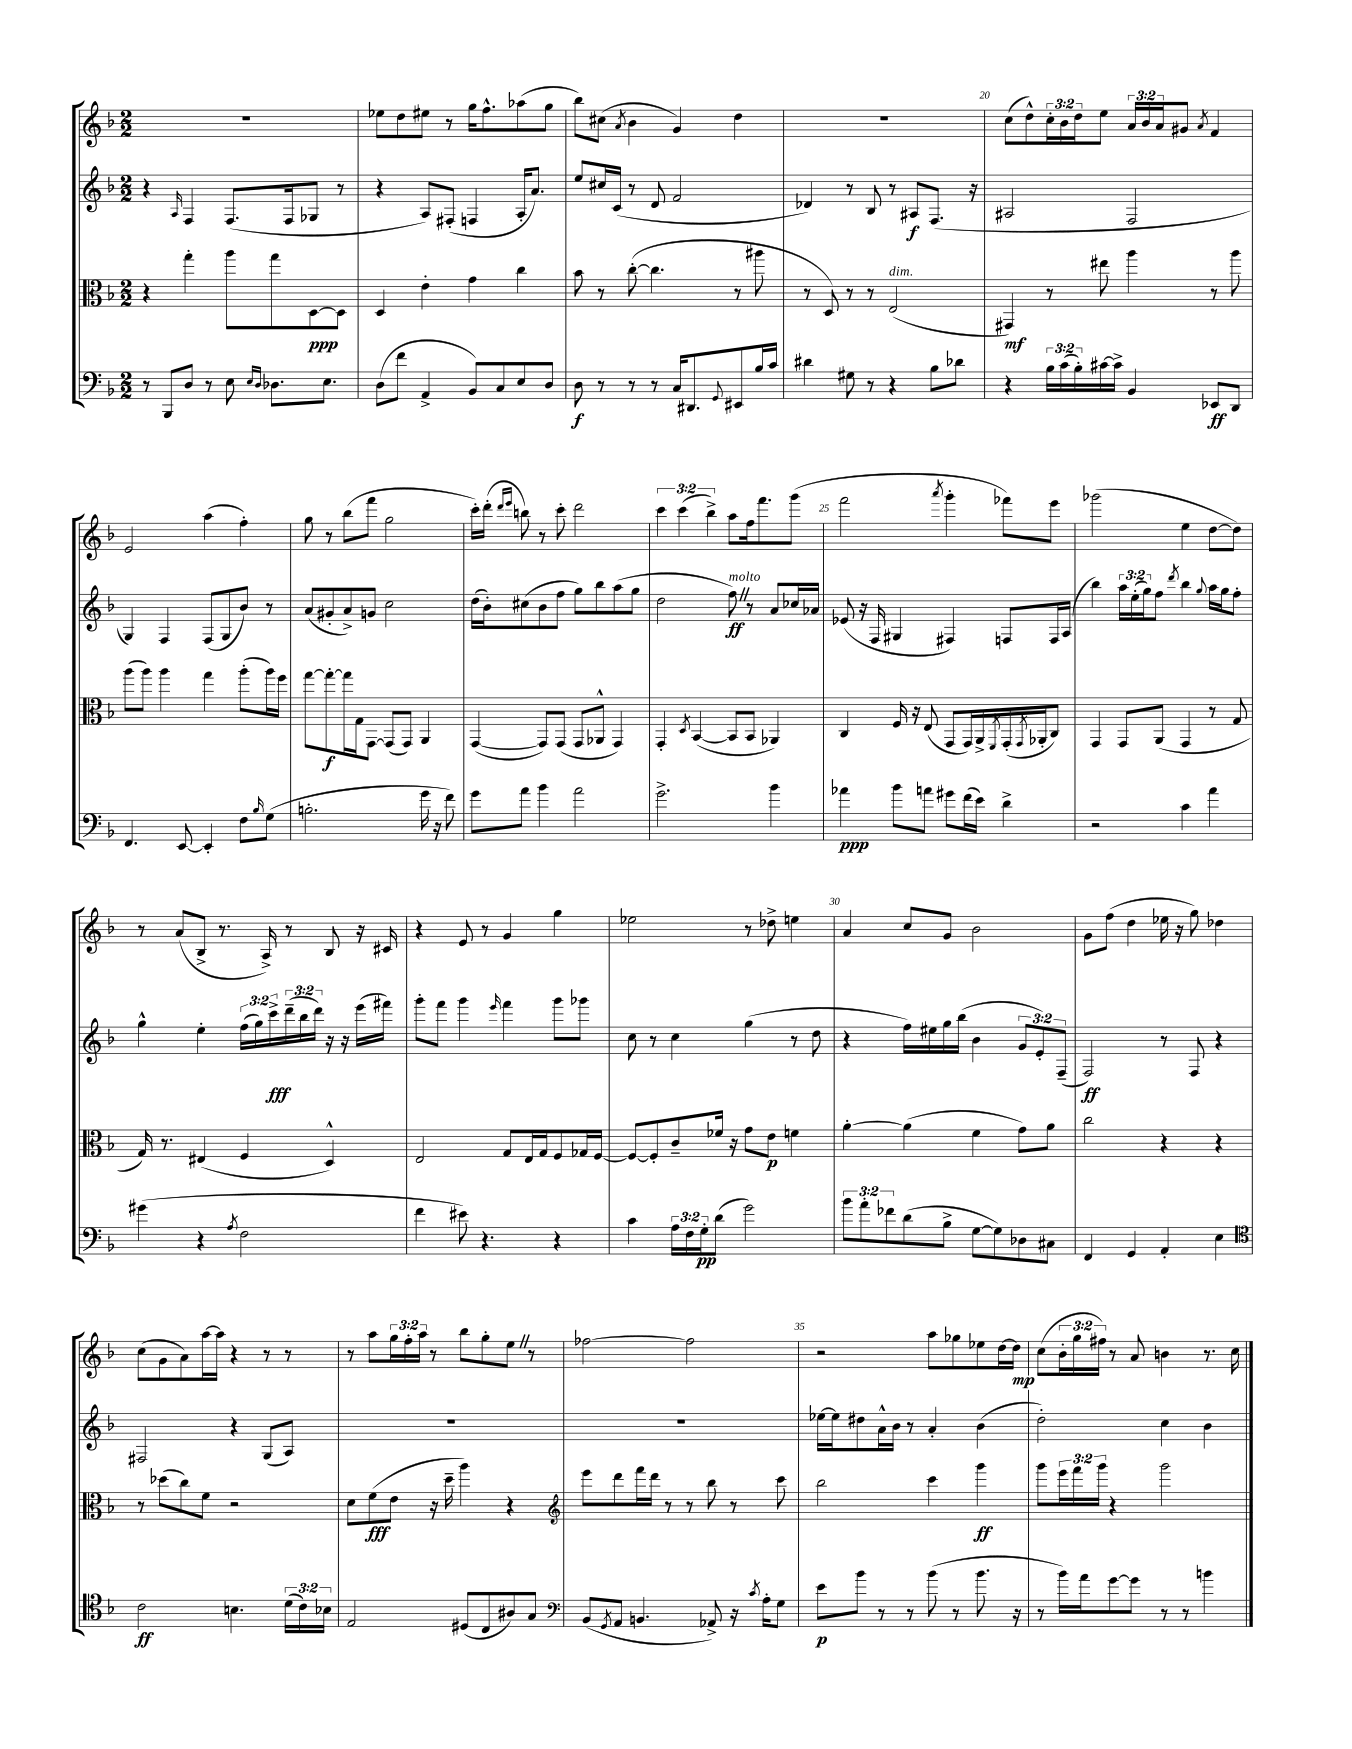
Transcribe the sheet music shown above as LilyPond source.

<<
\new StaffGroup <<
\new Staff = "s0" {
    \clef treble \key f \major \numericTimeSignature \time 2/2 \override Staff.TupletNumber.text = #tuplet-number::calc-fraction-text
    R1 |
    ees''8 d''8 eis''8 r8 g''16 f''8.-^ aes''8( g''8 |
    bes''8) cis''8( \acciaccatura { a'8 } bes'4 g'4) d''4 |
    R1 |
    c''8( d''8-^) \tuplet 3/2 { c''16-. bes'16 d''16 } e''8 \tuplet 3/2 { a'16 bes'16 a'16 } gis'8 \acciaccatura { a'8 } f'4 |
    e'2 a''4( f''4-.) |
    g''8 r8 bes''8( f'''8 g''2 |
    c'''16-.) d'''16-.( \grace { d'''16 e'''16 } b''8) r8 c'''8-. d'''2 |
    \tuplet 3/2 { c'''4 c'''4( bes''4->) } a''8 f''16 f'''8. g'''8( |
    f'''2 \acciaccatura { a'''8 } g'''4-. fes'''8) e'''8 |
    ges'''2( e''4 d''8~ d''8) |
    r8 a'8( bes8-> r8. a16->) r8 bes8 r16 cis'16 |
    r4 e'8 r8 g'4 g''4 |
    ees''2 r8 des''8-> e''4 |
    a'4 c''8 g'8 bes'2 |
    g'8 f''8( d''4 ees''16 r16 g''8) des''4 |
    c''8( g'8 a'8) a''16~ a''16 r4 r8 r8 |
    r8 a''8 \tuplet 3/2 { g''16 f''16-. a''16 } r8 bes''8 g''8-. e''8 \once \override BreathingSign.text = \markup { \musicglyph "scripts.caesura.straight" } \breathe r8 |
    fes''2~ fes''2 |
    r2 a''8 ges''8 ees''8 d''16~ d''16\mp |
    c''8( \tuplet 3/2 { bes'16-. g''16 fis''16) } r8 a'8 b'4 r8. c''16 \bar "|." |
}
\new Staff = "s1" {
    \clef treble \key f \major \numericTimeSignature \time 2/2 \override Staff.TupletNumber.text = #tuplet-number::calc-fraction-text
    r4 \grace { a16 } f4 f8.( f16 ges8 r8 |
    r4 a8) fis8-.( f4 a16-. a'8.) |
    e''8 cis''16 c'16( r8 d'8 f'2 |
    des'4) r8 bes8 r8 ais8\f f8.( r16 |
    ais2 f2 |
    g4) f4 f8( g8 bes'8) r8 |
    a'8( gis'8-. a'8->) g'8 c''2 |
    d''16( bes'16-.) cis''8( bes'8 f''8 g''8) bes''8 a''8( g''8 |
    d''2 f''8\ff^\markup { \italic "molto" }) \once \override BreathingSign.text = \markup { \musicglyph "scripts.caesura.straight" } \breathe r8 a'8 ces''16 aes'16 |
    ees'8( r16 f16 gis4 fis4) f8 f16 a16( |
    bes''4) \tuplet 3/2 { a''16 e''16-.( g''16) } f''8 \acciaccatura { d'''8 } bes''4 \appoggiatura { g''8 } a''16 g''16 f''8-. |
    g''4-^ e''4-. \tuplet 3/2 { f''16( g''16) c'''16->\fff } \tuplet 3/2 { d'''16--( bes''16 d'''16) } r16 r16 e'''16( fis'''16) |
    g'''8-. f'''8 g'''4 \grace { e'''16 } f'''4 g'''8 ges'''8 |
    c''8 r8 c''4 g''4( r8 d''8 |
    r4 f''16) eis''16 g''16 bes''16( bes'4 \tuplet 3/2 { g'8 e'8-.) f8--( } |
    f2\ff) r8 f8 r4 |
    fis2 r4 g8( a8) |
    R1 |
    R1 |
    ees''16~ ees''16 dis''8 a'16-^ bes'16 r8 a'4-. bes'4( |
    d''2-.) c''4 bes'4 \bar "|." |
}
\new Staff = "s2" {
    \clef alto \key f \major \numericTimeSignature \time 2/2 \override Staff.TupletNumber.text = #tuplet-number::calc-fraction-text
    r4 g''4-. a''8 g''8 d8~\ppp d8 |
    d4 e'4-. g'4 c''4 |
    bes'8 r8 c''8~-.( c''4. r8 ais''8 |
    r8 d8) r8 r8 e2^\markup { \italic "dim." }( |
    gis,4\mf) r8 eis''8 a''4 r8 a''8 |
    a''8( a''8) a''4 g''4 a''8-.( a''16) f''16 |
    g''8~ g''8~-.\f g''16 g16 g,8~ g,8( g,8) a,4 |
    g,4~( g,8) g,8( g,8 aes,8-^ g,4) |
    g,4-. \acciaccatura { d8 } bes,4~( bes,8 bes,8 aes,4) |
    c4 f16 r16 e8( g,8 g,16) a,16-> \acciaccatura { f,8 } g,16-.( \acciaccatura { g,8 } aes,16-. c8) |
    g,4 g,8 a,8( g,4 r8 g8 |
    g16) r8. eis4( f4 d4-^) |
    e2 g8 e16 g16 f8 ges16 f16~ |
    f8~ f8-. c'8-- fes'16 r16 g'8 e'8\p f'4 |
    a'4~-. a'4( f'4 g'8) a'8 |
    c''2 r4 r4 |
    r8 des''8( c''8) f'8 r2 |
    d'8 f'8\fff( e'8 r16 d''16-- a''4) r4 |
    \clef treble e'''8 d'''8 f'''16 d'''16 r8 r8 bes''8 r8 c'''8 |
    bes''2 c'''4 g'''4\ff |
    g'''8 \tuplet 3/2 { e'''16 f'''16 g'''16 } r4 g'''2 \bar "|." |
}
\new Staff = "s3" {
    \clef bass \key f \major \numericTimeSignature \time 2/2 \override Staff.TupletNumber.text = #tuplet-number::calc-fraction-text
    r8 bes,,8 d8 r8 e8 \grace { e16 d16 } des8. e8. |
    d8( f'8 a,4-> bes,8) c8 e8 d8 |
    d8\f r8 r8 r8 c16 dis,8. \appoggiatura { g,8 } eis,8 bes16 c'16 |
    dis'4 gis8 r8 r4 bes8 des'8 |
    r4 \tuplet 3/2 { bes16 c'16( bes16-.) } cis'16~ cis'16-> bes,4 ees,8\ff d,8 |
    f,4. e,8~ e,4-. f8 \grace { bes16 } g8( |
    b2.-. g'16 r16 f'8) |
    g'8 a'8 bes'4 a'2 |
    g'2.-> bes'4 |
    aes'4\ppp bes'8 a'8 gis'8 f'16( e'16) d'4-> |
    r2 c'4 a'4 |
    gis'4( r4 \acciaccatura { a8 } f2 |
    f'4 eis'8) r4. r4 |
    c'4 \tuplet 3/2 { a16 f16 g16-.\pp } d'8( g'2) |
    \tuplet 3/2 { bes'8 a'8-. fes'8 } d'8( bes8-> g8~ g8) des8 cis8 |
    f,4 g,4 a,4-. e4 |
    \clef tenor c'2\ff b4. \tuplet 3/2 { d'16( c'16) bes16 } |
    e2 dis8( c8 ais8) g8 |
    \clef bass bes,8( \acciaccatura { g,8 } a,8 b,4. aes,8->) r16 \acciaccatura { c'8 } a16-. g8 |
    e'8\p bes'8 r8 r8 bes'8( r8 bes'8. r16 |
    r8 bes'16) a'16 g'8~ g'8 r8 r8 b'4 \bar "|." |
}
>>
>>
\layout { \context { \Score currentBarNumber = #16 \override BarNumber.break-visibility = ##(#f #t #t) barNumberVisibility = #(every-nth-bar-number-visible 5) } }
